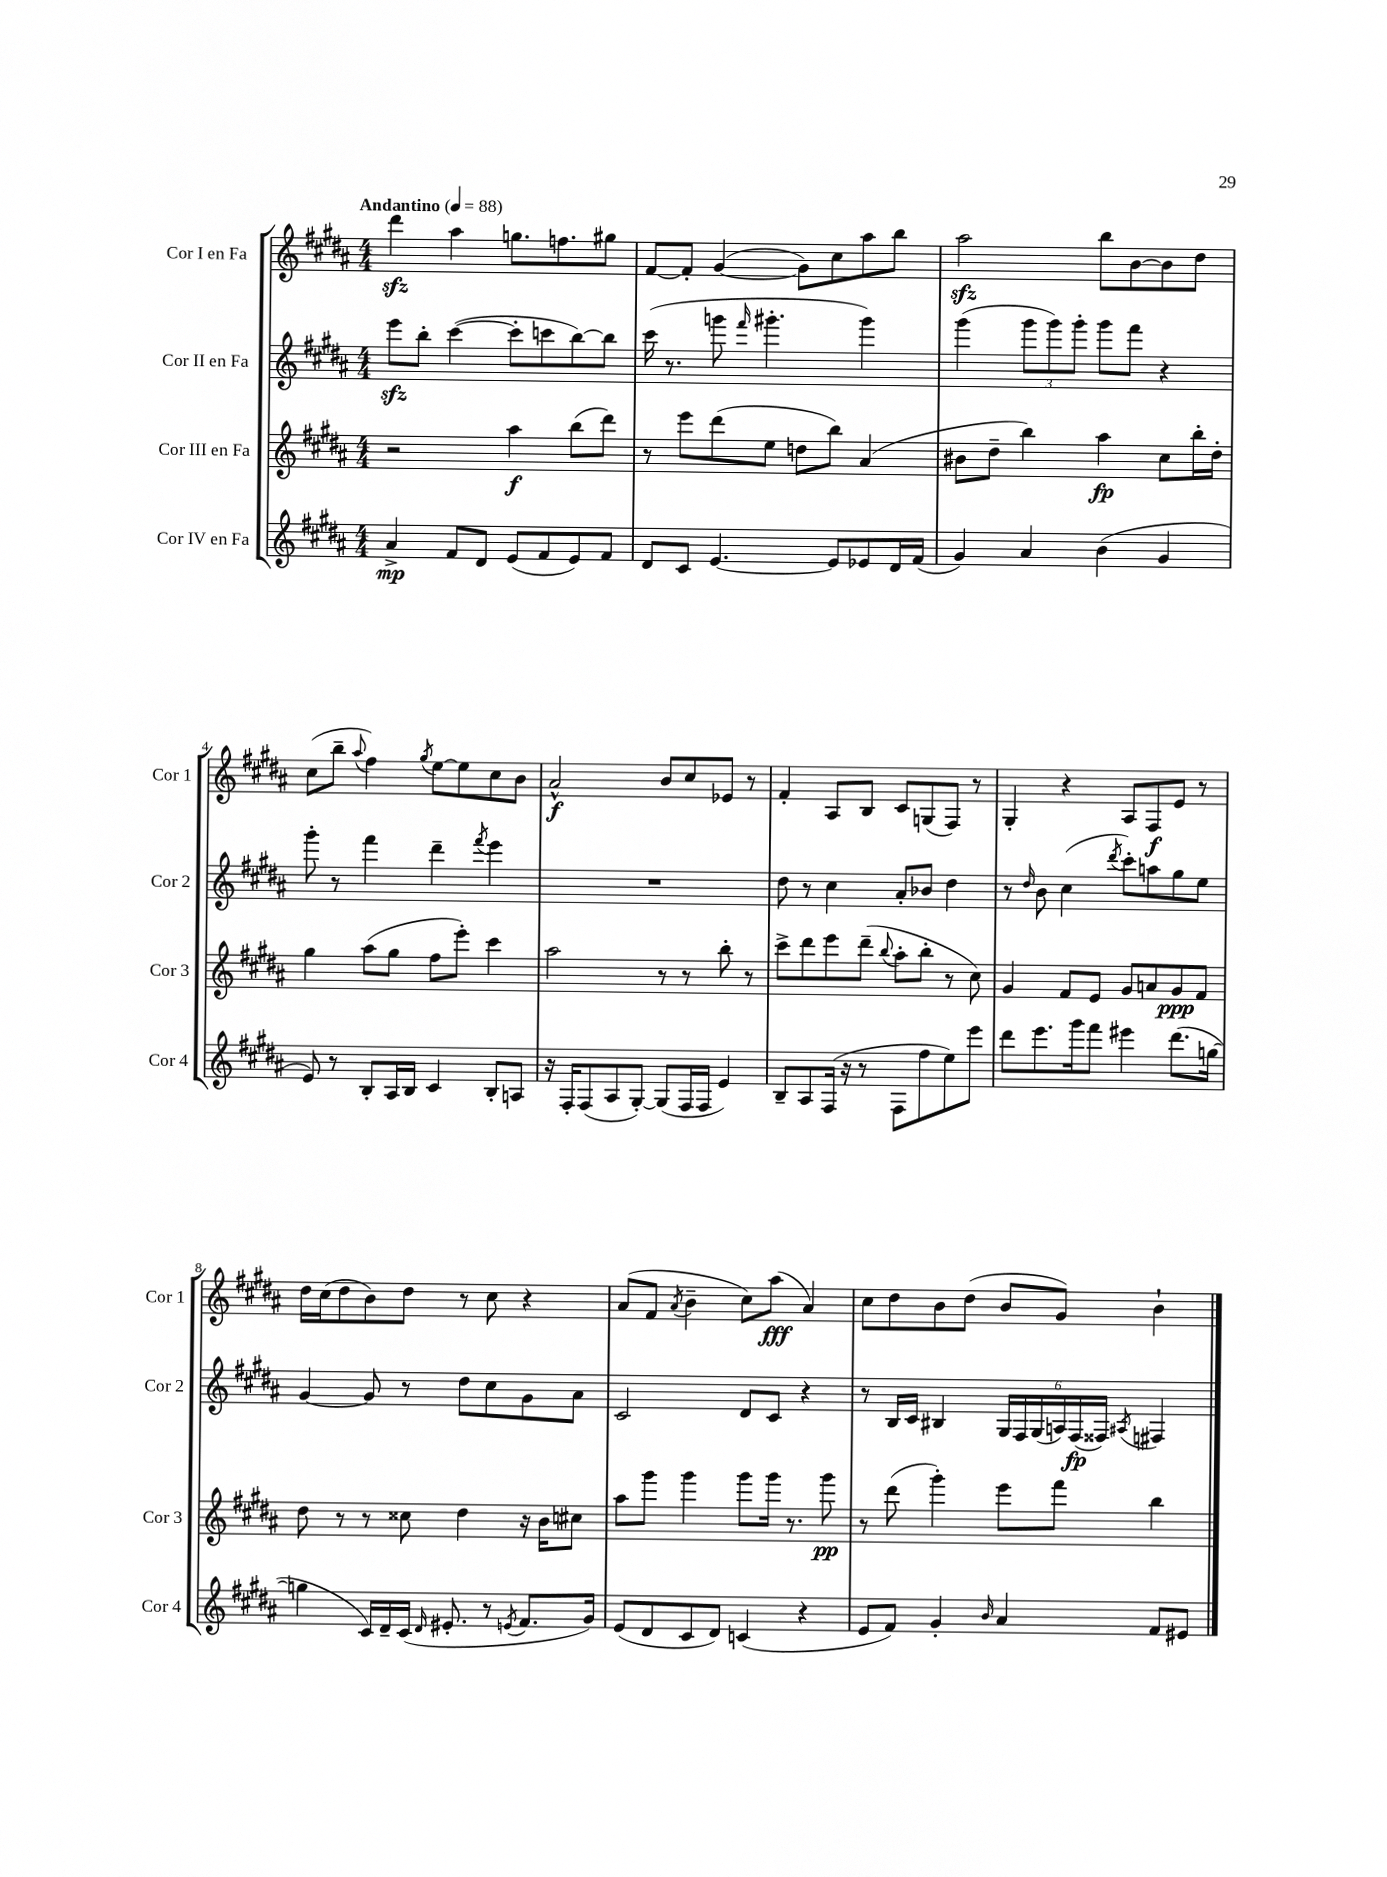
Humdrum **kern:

**kern	**dynam	**kern	**dynam	**kern	**dynam	**kern	**dynam
*part4	*part4	*part3	*part3	*part2	*part2	*part1	*part1
*staff4	*staff4	*staff3	*staff3	*staff2	*staff2	*staff1	*staff1
*I"Cor IV en Fa	*	*I"Cor III en Fa	*	*I"Cor II en Fa	*	*I"Cor I en Fa	*
*I'Cor 4	*	*I'Cor 3	*	*I'Cor 2	*	*I'Cor 1	*
*clefG2	*	*clefG2	*	*clefG2	*	*clefG2	*
*k[f#c#g#d#a#]	*	*k[f#c#g#d#a#]	*	*k[f#c#g#d#a#]	*	*k[f#c#g#d#a#]	*
*M4/4	*	*M4/4	*	*M4/4	*	*M4/4	*
*MM88	*	*MM88	*	*MM88	*	*MM88	*
=1	=1	=1	=1	=1	=1	=1	=1
!	!	!	!	!	!	!LO:TX:a:B:t=Andantino	!
4a#^/	mp	2r	.	8eeezz\L	.	4ddd#zz\	.
.	.	.	.	8bb'\J	.	.	.
8f#/L	.	.	.	([4ccc#\	.	4aa#\	.
8d#/J	.	.	.	.	.	.	.
(8e/L	.	4aa#\	f	8ccc#'\L]	.	8.ggn\L	.
8f#/	.	.	.	8cccn\	.	.	.
.	.	.	.	.	.	8.ffn\	.
8e/)	.	(8bb\L	.	[8bb\)	.	.	.
8f#/J	.	8ddd#\J)	.	8bb\J]	.	8gg#X\J	.
=2	=2	=2	=2	=2	=2	=2	=2
8d#/L	.	8r	.	(16ccc#\	.	[8f#/L	.
.	.	.	.	8.r	.	.	.
8c#/J	.	8eee\L	.	.	.	8f#'/J]	.
[4.e/	.	(8ddd#\	.	8gggn\	.	([4g#/	.
.	.	.	.	16qqfff#/	.	.	.
.	.	8ee\J	.	4.ggg#X'\	.	.	.
.	.	8ddn\L	.	.	.	8g#\L])	.
8e/L]	.	8bb\J)	.	.	.	8cc#\	.
8e-X/	.	(4a#/	.	4ggg#\)	.	8aa#\	.
16d#/L	.	.	.	.	.	8bb\J	.
(16f#/JJ	.	.	.	.	.	.	.
=3	=3	=3	=3	=3	=3	=3	=3
4g#/)	.	8b#X\L	.	(4ggg#\	.	2aa#zz\	.
.	.	8dd#~\J	.	.	.	.	.
4a#/	.	4bb\)	.	12ggg#\L	.	.	.
.	.	.	.	12ggg#\)	.	.	.
.	.	.	.	12ggg#'\J	.	.	.
(4b\	.	4aa#\	fp	8ggg#\L	.	8bb\L	.
.	.	.	.	8fff#\J	.	[8b\	.
4g#/	.	8cc#\L	.	4r	.	8b\]	.
.	.	16bb'\L	.	.	.	8dd#\J	.
.	.	16dd#'\JJ	.	.	.	.	.
!!LO:LB:g=z
=4	=4	=4	=4	=4	=4	=4	=4
8e/)	.	4gg#\	.	8ggg#'\	.	(8cc#\L	.
8r	.	.	.	8r	.	8bb~\J	.
.	.	.	.	.	.	8qqaa#/	.
8B'/L	.	(8aa#\L	.	4fff#\	.	4ff#\)	.
16A#/L	.	8gg#\J	.	.	.	.	.
16B/JJ	.	.	.	.	.	.	.
.	.	.	.	.	.	8qgg#/	.
4c#/	.	8ff#\L	.	4ddd#~\	.	[8ee\L	.
.	.	8eee'\J)	.	.	.	8ee\]	.
.	.	.	.	8qfff#/	.	.	.
8B'/L	.	4ccc#\	.	4eee\	.	8cc#\	.
8An/J	.	.	.	.	.	8b\J	.
=5	=5	=5	=5	=5	=5	=5	=5
16r	.	2aa#\	.	1r	.	2a#^^/	f
16F#'/KL	.	.	.	.	.	.	.
(8F#/	.	.	.	.	.	.	.
8A#/	.	.	.	.	.	.	.
[8G#'/J)	.	.	.	.	.	.	.
(8G#/L]	.	8r	.	.	.	8b/L	.
16F#/L	.	8r	.	.	.	8cc#/	.
16F#/JJ	.	.	.	.	.	.	.
4e/)	.	8bb'\	.	.	.	8e-X/J	.
.	.	8r	.	.	.	8r	.
=6	=6	=6	=6	=6	=6	=6	=6
8B~/L	.	8ccc#^\L	.	8dd#\	.	4f#'/	.
8A#/	.	8ddd#\	.	8r	.	.	.
(16F#/Jk	.	8eee\	.	4cc#\	.	8A#/L	.
16r	.	.	.	.	.	.	.
8r	.	(8ddd#~\J	.	.	.	8B/J	.
.	.	8qqbb/	.	.	.	.	.
8F#\L	.	8aa#'\L	.	8a#'/L	.	8c#/L	.
8ff#\	.	8bb'\J	.	8b-X/J	.	(8Gn/	.
8ee\)	.	8r	.	4dd#\	.	8F#/J)	.
8eee\J	.	8cc#\)	.	.	.	8r	.
=7	=7	=7	=7	=7	=7	=7	=7
8ddd#\L	.	4g#/	.	8r	.	4G#'/	.
.	.	.	.	16qqdd#/	.	.	.
8.eee\	.	.	.	8b\	.	.	.
.	.	8f#/L	.	(4cc#\	.	4r	.
16ggg#\k	.	.	.	.	.	.	.
8fff#\J	.	8e/J	.	.	.	.	.
.	.	.	.	8qddd#/	.	.	.
4eee#X\	.	8g#/L	.	8ccc#'\L)	.	8A#/L	.
.	.	8an/	.	8aan\	.	8F#/	f
(8.ddd#\L	.	8g#/	ppp	8gg#\	.	8e/J	.
.	.	8f#/J	.	8ee\J	.	8r	.
[16ggn\Jk	.	.	.	.	.	.	.
!!LO:LB:g=z
=8	=8	=8	=8	=8	=8	=8	=8
4ggn\]	.	8dd#\	.	[4g#/	.	16dd#\LL	.
.	.	.	.	.	.	(16cc#\J	.
.	.	8r	.	.	.	8dd#\	.
16c#/LL)	.	8r	.	8g#/]	.	8b\)	.
16d#~/	.	.	.	.	.	.	.
(16c#/JJ	.	8cc##X\	.	8r	.	8dd#\J	.
16qqd#/	.	.	.	.	.	.	.
8.e#X'/	.	.	.	.	.	.	.
.	.	4dd#\	.	8dd#\L	.	8r	.
8r	.	.	.	8cc#\	.	8cc#\	.
8qen/	.	.	.	.	.	.	.
8.f#/L	.	16r	.	8g#\	.	4r	.
.	.	16b\KL	.	.	.	.	.
.	.	8cc#X\J	.	8a#\J	.	.	.
16g#/Jk)	.	.	.	.	.	.	.
=9	=9	=9	=9	=9	=9	=9	=9
(8e/L	.	8aa#\L	.	2c#/	.	(8a#/L	.
8d#/	.	8ggg#\J	.	.	.	8f#/J	.
.	.	.	.	.	.	8qa#/	.
8c#/	.	4ggg#\	.	.	.	4b~\	.
8d#/J)	.	.	.	.	.	.	.
(4cn/	.	8ggg#\L	.	8d#/L	.	8cc#\L)	.
.	.	16ggg#\Jk	.	8c#/J	.	(8aa#\J	fff
.	.	8.r	.	.	.	.	.
4r	.	.	.	4r	.	4a#/)	.
.	.	8ggg#\	pp	.	.	.	.
=10	=10	=10	=10	=10	=10	=10	=10
8e/L	.	8r	.	8r	.	8cc#\L	.
8f#/J)	.	(8ddd#\	.	16B/LL	.	8dd#\	.
.	.	.	.	16c#/JJ	.	.	.
4g#'/	.	4ggg#'\)	.	4B#X/	.	8b\	.
.	.	.	.	.	.	(8dd#\J	.
16qqb/	.	.	.	.	.	.	.
4a#/	.	8eee\L	.	24G#/LL	.	8b/L	.
.	.	.	.	24F#/	.	.	.
.	.	.	.	(24G#/	.	.	.
.	.	8fff#\J	.	24An/)	.	8g#/J)	.
.	.	.	.	(24F#/	fp	.	.
.	.	.	.	24F##X/JJ)	.	.	.
.	.	.	.	8qA#X/	.	.	.
8f#/L	.	4bb\	.	4F#X/	.	4b`\	.
8e#X/J	.	.	.	.	.	.	.
==	==	==	==	==	==	==	==
*-	*-	*-	*-	*-	*-	*-	*-
